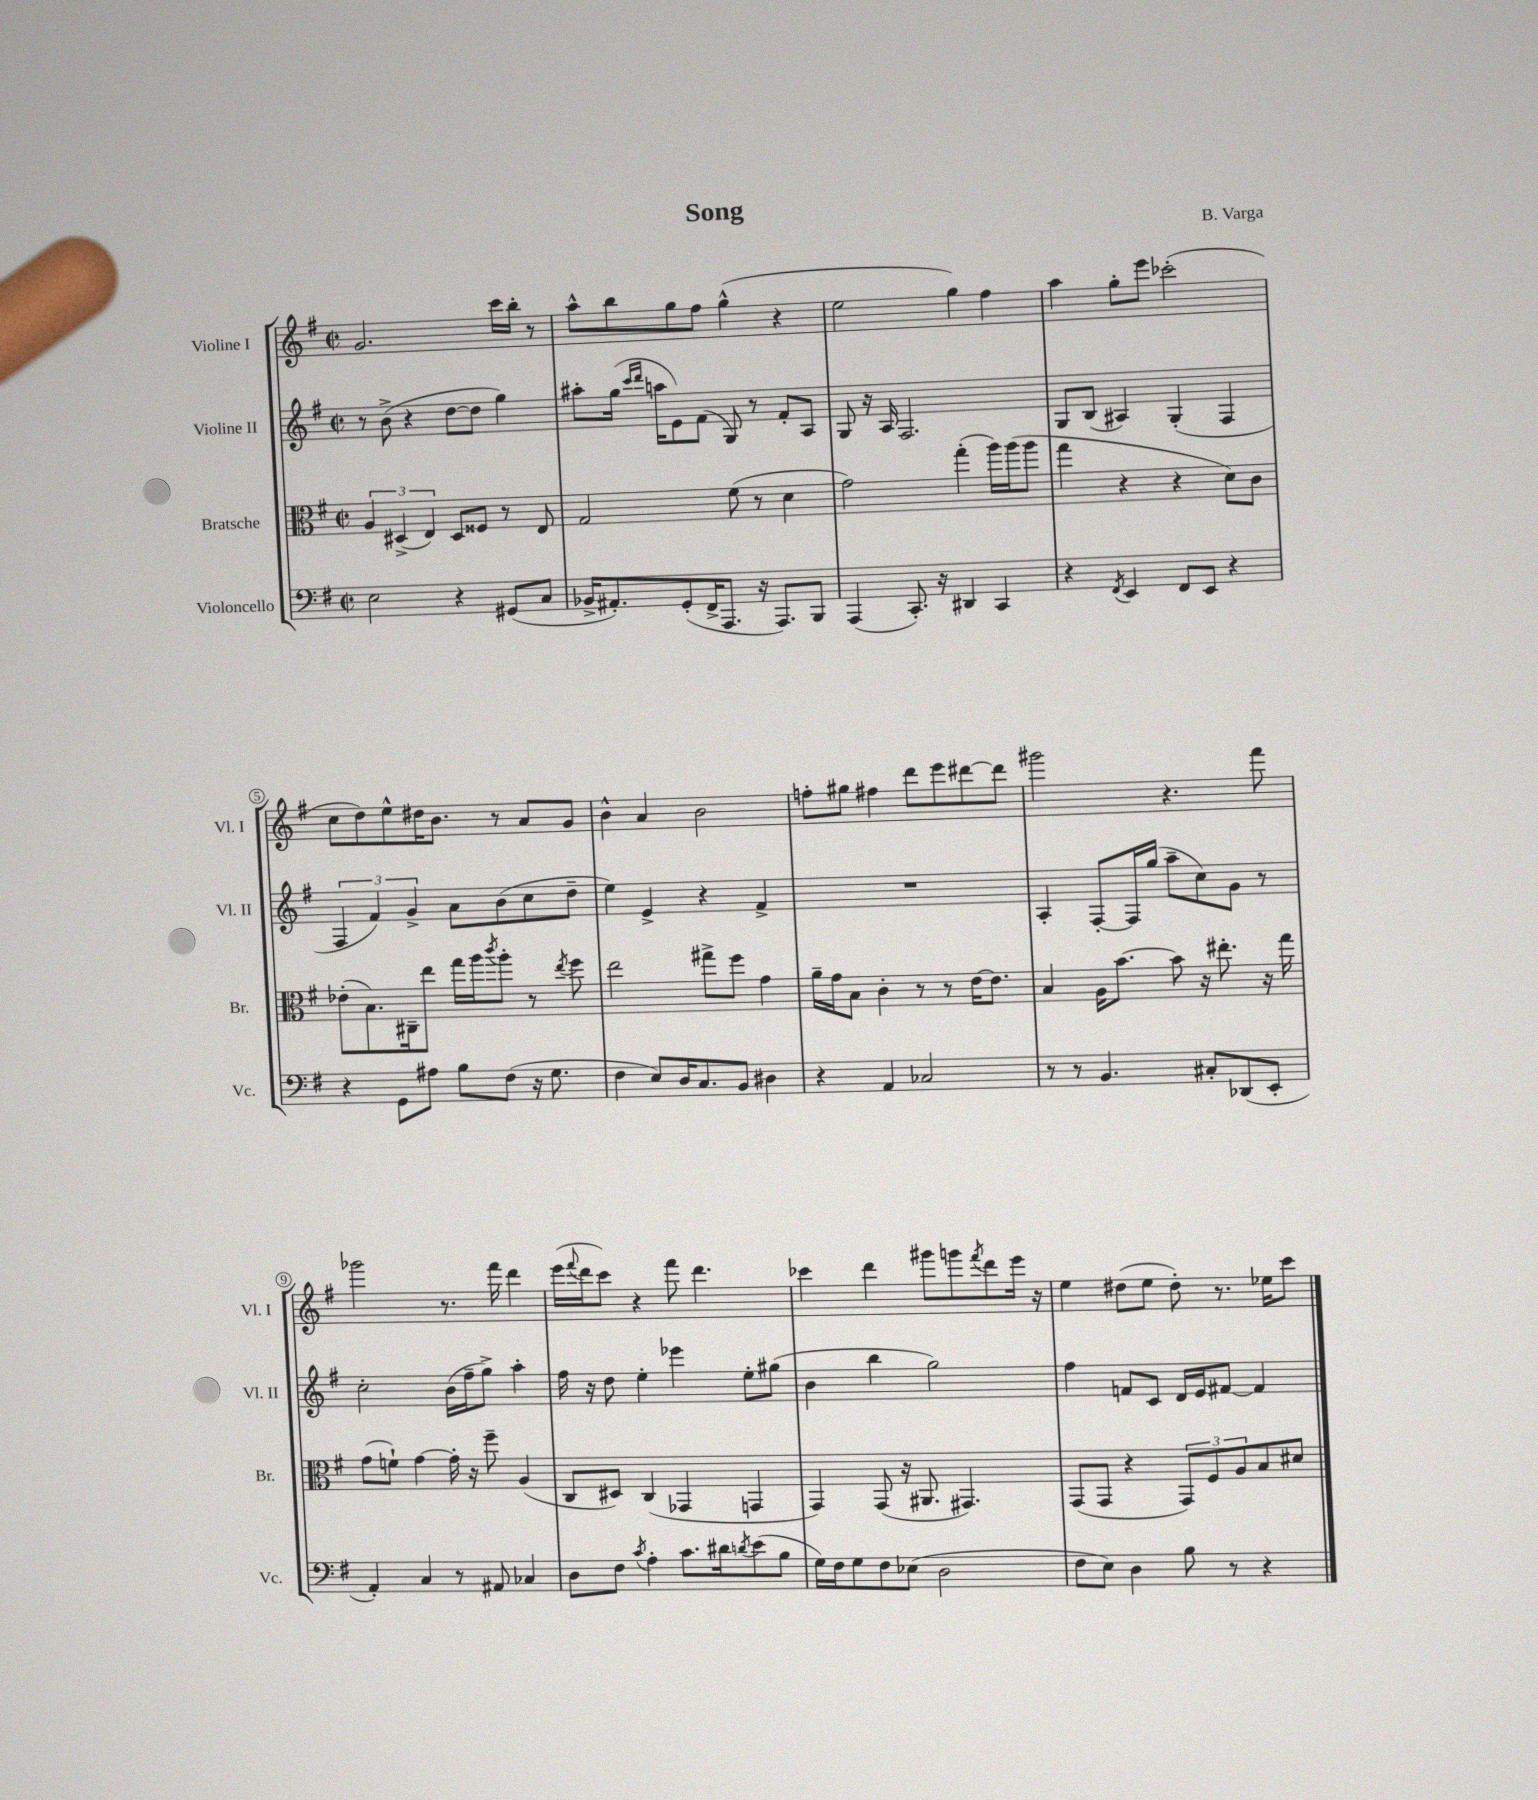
\header { title = "Song" composer = "B. Varga" }
<<
\new StaffGroup <<
\new Staff = "s0" \with { instrumentName = "Violine I" shortInstrumentName = "Vl. I" } {
    \clef treble \key g \major \defaultTimeSignature \time 2/2
    g'2. c'''16 b''16-. r8 |
    a''8-^ b''8 g''8 fis''8 g''4-^( r4 |
    e''2 g''4) fis''4 |
    a''4 g''8-. e'''8 ces'''2-.( |
    c''8 d''8) e''8-^ dis''16 b'8. r8 a'8 g'8 |
    b'4-^ a'4 b'2 |
    f''8-. gis''8 fis''4 d'''8 e'''8 dis'''8~ dis'''8 |
    gis'''2 r4. fis'''8 |
    ges'''2 r8. fis'''16 d'''4 |
    e'''16( \appoggiatura { fis'''8 } d'''16 c'''8) r4 fis'''8 d'''4. |
    ces'''4 d'''4 gis'''8 g'''8 \acciaccatura { fis'''8 } d'''8 e'''16 r16 |
    e''4 dis''8( e''8 dis''8-.) r8. ees''16 c'''8 \bar "|." |
}
\new Staff = "s1" \with { instrumentName = "Violine II" shortInstrumentName = "Vl. II" } {
    \clef treble \key g \major \defaultTimeSignature \time 2/2
    r8 b'8->( r4 d''8~ d''8 g''4) |
    ais''8-. g''16( \grace { c'''16 d'''16 } a''16 e'8) fis'8( g8) r8 fis'8-. a8 |
    g8 r16 a16 fis2. |
    g8 b8( ais4) g4-.( fis4 |
    \tuplet 3/2 { fis4 fis'4) g'4-> } a'8 b'8( c''8 d''8-- |
    e''4) e'4-> r4 fis'4-> |
    R1 |
    a4-. fis8~-. fis16 g''16( a''8-- c''8) g'8 r8 |
    c''2-. b'16( fis''16-- g''8->) a''4-. |
    fis''16 r16 d''8 e''4-. ees'''4 e''8-. gis''8( |
    b'4 b''4 g''2) |
    fis''4 f'8 c'8 d'16 e'16 fis'8~ fis'4 \bar "|." |
}
\new Staff = "s2" \with { instrumentName = "Bratsche" shortInstrumentName = "Br." } {
    \clef alto \key g \major \defaultTimeSignature \time 2/2
    \tuplet 3/2 { a4 dis4->( e4) } dis8 fisis8 r8 e8 |
    g2 fis'8( r8 d'4 |
    g'2) g''4-.( a''16) a''16( a''8 |
    g''4 r4 r4 d'8) c'8 |
    ees'8-.( b8.) cis16-- e''8 g''16 a''16 \acciaccatura { c'''8 } a''8-. r8 \acciaccatura { e''8 } fis''8 |
    e''2 gis''8-> fis''8 g'4 |
    a'16-- g'16 b8 c'4-. r8 r8 e'16~ e'8. |
    b4 a16 b'8.~ b'8 r16 eis''8.-. r16 g''16 |
    g'8( f'8-!) g'4~ g'16-. r16 fis''8-- a4( |
    c8 dis8) c4( ges,4 g,4 |
    g,4) g,8( r16 ais,8. gis,4.) |
    g,8( g,8 r4 \tuplet 3/2 { g,8) fis8 a8 } b8 dis'8 \bar "|." |
}
\new Staff = "s3" \with { instrumentName = "Violoncello" shortInstrumentName = "Vc." } {
    \clef bass \key g \major \defaultTimeSignature \time 2/2
    e2 r4 gis,8( c8 |
    bes,16-> ais,8.-.) g,8-.( fis,16-> a,,8. r16 a,,8.) b,,8 |
    a,,4( c,8.-.) r16 dis,4 c,4 |
    r4 \acciaccatura { fis,8 } e,4 fis,8 e,8 r4 |
    r4 g,8 ais8 b8 fis8( r16 g8. |
    fis4 e8) d16 c8. b,8 dis4 |
    r4 a,4 ces2 |
    r8 r8 b,4. cis8-. des,8( e,8-. |
    a,4-.) c4 r8 ais,8 ces4 |
    d8 fis8 \acciaccatura { c'8 } a4-. c'8. dis'16 \acciaccatura { d'8 } e'8( b8 |
    g16) fis16 g8 fis8 ees8( d2 |
    fis8 e8) d4 b8 r8 r4 \bar "|." |
}
>>
>>
\layout { \context { \Score \override BarNumber.stencil = #(make-stencil-circler 0.1 0.3 ly:text-interface::print) } }
